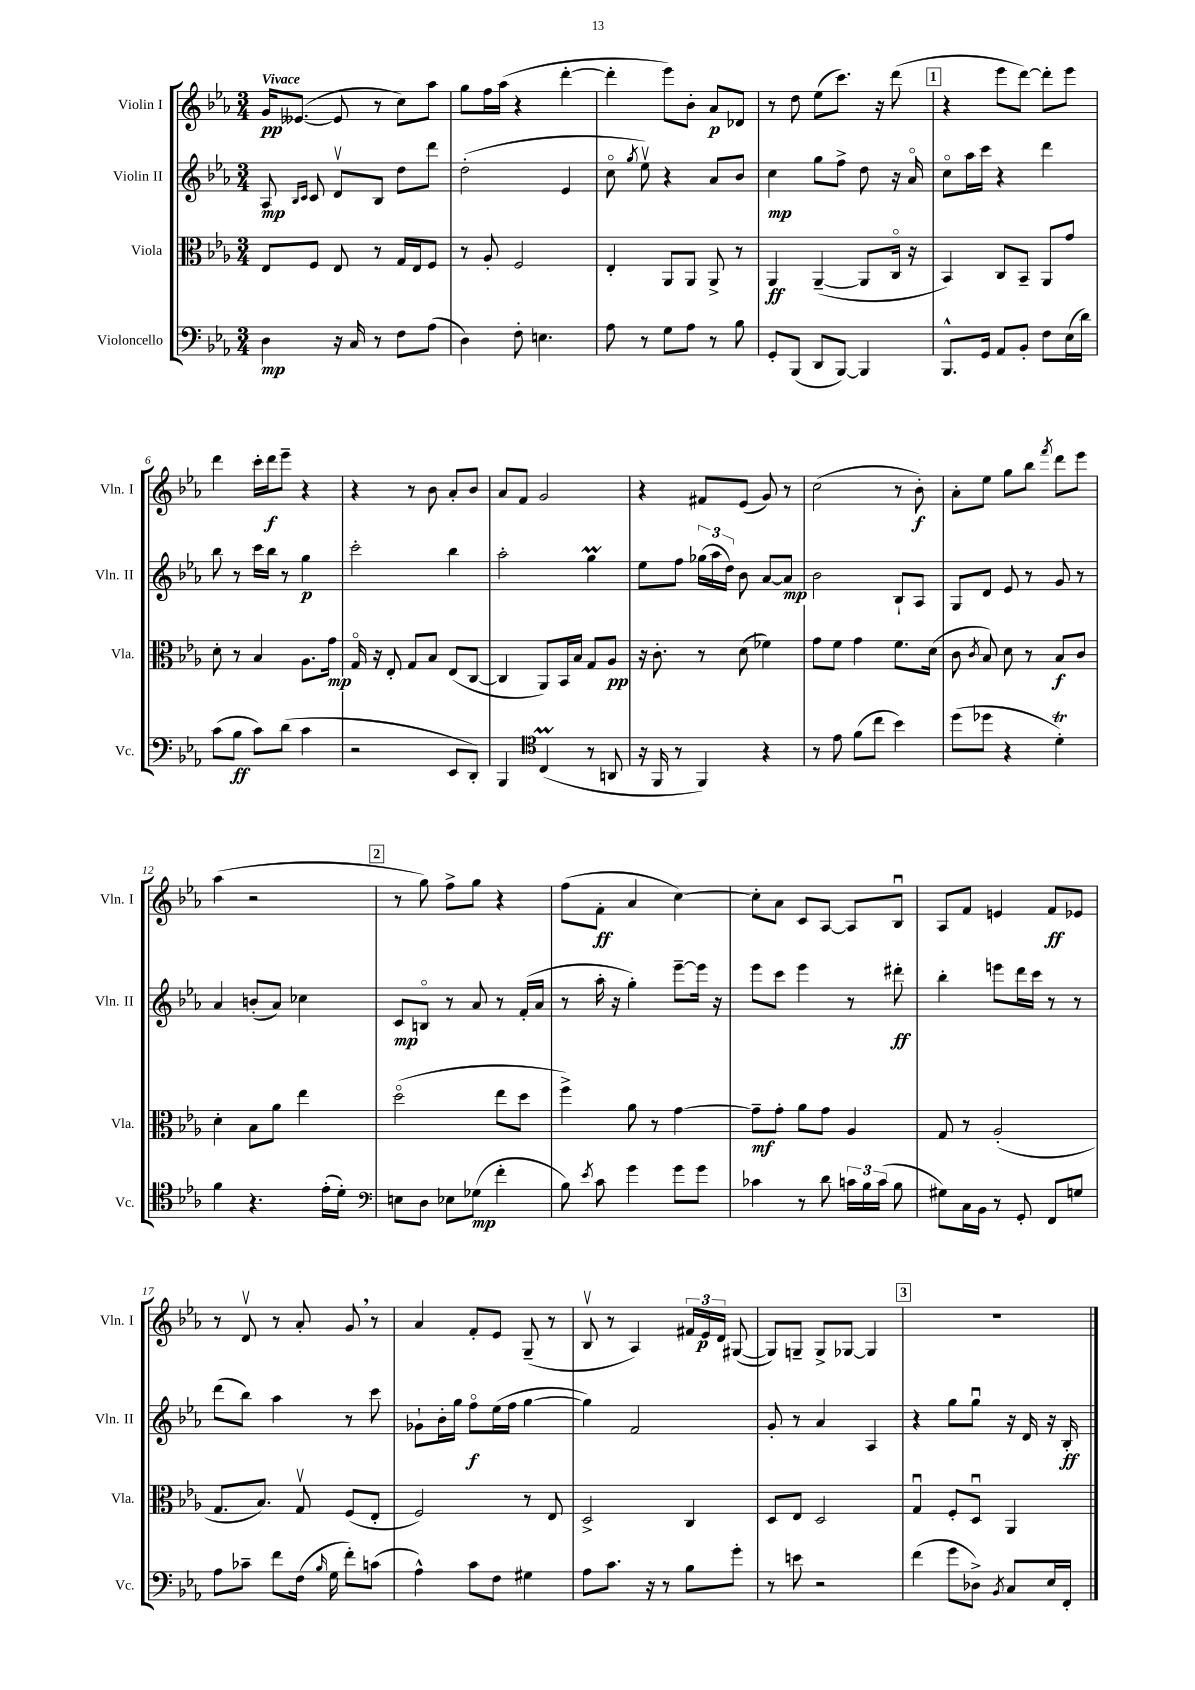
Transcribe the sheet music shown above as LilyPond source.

<<
\new StaffGroup <<
\new Staff = "s0" \with { instrumentName = "Violin I" shortInstrumentName = "Vln. I" } {
    \clef treble \key ees \major \numericTimeSignature \time 3/4 \tempo "Vivace"
    \autoBeamOff g'16[\pp eeses'8.]~( eeses'8 r8 c''8[) aes''8] |
    g''8[ f''16 aes''16]( r4 d'''4~-. |
    d'''4-. ees'''8[) bes'8]-. aes'8[\p des'8] |
    r8 d''8 ees''8[( c'''8.]) r16 d'''8( |
    \mark \markup { \box "1" } r4 ees'''8[ d'''8]~) d'''8[-. ees'''8] |
    d'''4 c'''16[-. d'''16\f ees'''8]-- r4 |
    r4 r8 bes'8 aes'8[-. bes'8] |
    aes'8[ f'8] g'2 |
    r4 fis'8[ ees'8]( g'8) r8 |
    c''2( r8 bes'8-.\f) |
    aes'8[-. ees''8] g''8[ bes''8] \acciaccatura { f'''8 } d'''8[ ees'''8] |
    aes''4( r2 |
    \mark \markup { \box "2" } r8 g''8) f''8[-> g''8] r4 |
    f''8[( f'8]-.\ff aes'4 c''4~) |
    c''8[-. aes'8] c'8[ aes8]~ aes8[ bes8]\downbow |
    aes8[ f'8] e'4 f'8[\ff ees'8] |
    r8 d'8\upbow r8 aes'8-. g'8 \breathe r8 |
    aes'4 f'8[-. ees'8] g8--( r8 |
    bes8\upbow r8 aes4) \tuplet 3/2 { fis'16[ ees'16\p d'16] } gis8~( |
    gis8[) g8]-- g8[-> ges8]~ ges4 |
    \mark \markup { \box "3" } R2. \bar "|." |
}
\new Staff = "s1" \with { instrumentName = "Violin II" shortInstrumentName = "Vln. II" } {
    \clef treble \key ees \major \numericTimeSignature \time 3/4
    \autoBeamOff aes8\mp \grace { bes16[ c'16] } c'8 d'8[\upbow bes8] d''8[ d'''8] |
    d''2-.( ees'4 |
    c''8\flageolet \acciaccatura { g''8 } ees''8\upbow) r4 aes'8[ bes'8] |
    c''4\mp g''8[ f''8]-> d''8 r16 aes'16\flageolet |
    \mark \markup { \box "1" } c''8[\flageolet aes''16 c'''16] r4 d'''4 |
    bes''8 r8 c'''16[ bes''16] r8 g''4\p |
    c'''2-. bes''4 |
    aes''2-. g''4\prall |
    ees''8[ f''8] \tuplet 3/2 { ges''16[( aes''16 d''16]) } bes'8 aes'8[~ aes'8]\mp |
    bes'2 bes8[-! aes8] |
    g8[ d'8] ees'8 r8 g'8 r8 |
    aes'4 b'8[-.( aes'8]) ces''4 |
    \mark \markup { \box "2" } c'8[\mp b8]\flageolet r8 aes'8 r8 f'16[-.( aes'16] |
    r8 aes''16-. r16 g''4-.) ees'''8[~-- ees'''16] r16 |
    ees'''8[ c'''8] ees'''4 r8 dis'''8-.\ff |
    bes''4-. e'''8[ d'''16 c'''16] r8 r8 |
    d'''8[( bes''8]) aes''4 r8 c'''8 |
    ges'8[-! bes'16-. g''16] f''8[\flageolet\f ees''16( f''16] g''4~ |
    g''4) f'2 |
    g'8-. r8 aes'4 aes4 |
    \mark \markup { \box "3" } r4 g''8[ g''8]\downbow r16 d'16 r16 bes16-.\ff \bar "|." |
}
\new Staff = "s2" \with { instrumentName = "Viola" shortInstrumentName = "Vla." } {
    \clef alto \key ees \major \numericTimeSignature \time 3/4
    \autoBeamOff ees8[ f8] ees8 r8 g16[ ees16 f8] |
    r8 aes8-. f2 |
    ees4-. aes,8[ aes,8] aes,8-> r8 |
    aes,4\ff aes,4~--( aes,8[ c16]\flageolet r16 |
    \mark \markup { \box "1" } bes,4) c8[ bes,8]-- aes,8[ g'8] |
    d'8-. r8 bes4 aes8.[ g'16]\mp |
    g16\flageolet r16 ees8-. g8[ bes8] ees8[( c8]~ |
    c4 aes,8[) bes,16 bes16] g8[ aes8]\pp |
    r16 c'8.-. r8 d'8( fes'4) |
    g'8[ f'8] g'4 f'8.[ d'16]( |
    c'8 \acciaccatura { c'8 } bes8) d'8 r8 bes8[\f c'8] |
    d'4-. bes8[ aes'8] ees''4 |
    \mark \markup { \box "2" } d''2\flageolet( ees''8[ d''8] |
    f''4->) aes'8 r8 g'4~ |
    g'8[--\mf g'8]-. aes'8[ g'8] aes4 |
    g8 r8 aes2-.( |
    g8.[ bes8.]) g8\upbow f8[( ees8]-. |
    f2) r8 ees8 |
    d2-> c4 |
    d8[ ees8] d2 |
    \mark \markup { \box "3" } g4\downbow f8[-. d8]\downbow aes,4 \bar "|." |
}
\new Staff = "s3" \with { instrumentName = "Violoncello" shortInstrumentName = "Vc." } {
    \clef bass \key ees \major \numericTimeSignature \time 3/4
    \autoBeamOff d4\mp r16 c16 r8 f8[ aes8]( |
    d4) f8-. e4. |
    aes8 r8 g8[ aes8] r8 bes8 |
    g,8[-. bes,,8]( d,8[ bes,,8]~) bes,,4 |
    \mark \markup { \box "1" } bes,,8.[-^ g,16] aes,8[ bes,8]-. f8[ ees16( d'16]) |
    c'8[( bes8]\ff c'8[) d'8]( c'4 |
    r2 ees,8[ d,8]-.) |
    bes,,4 \clef tenor c4\prall( r8 a,8 |
    r16 f,16 r8 f,4) r4 |
    r8 ees'8 f'8[( c''8] bes'4) |
    d''8[( des''8] r4 d'4-.\trill) |
    f'4 r4. ees'16[-.( d'16]-.) |
    \mark \markup { \box "2" } \clef bass e8[ d8] ees8[ ges8]\mp( f'4-. |
    bes8) \acciaccatura { ees'8 } c'8 g'4 g'8[ g'8] |
    ces'4 r8 d'8 \tuplet 3/2 { c'16[ bes16 c'16]( } bes8 |
    gis8[) c16 bes,16] r8 g,8-. f,8[ g8] |
    aes8[ ces'8]-- f'8[ f16]( \grace { bes16 } g16 f'8[-.) c'8]( |
    aes4-^) c'8[ f8] gis4 |
    aes8[ c'8.] r16 r8 bes8[ g'8]-. |
    r8 e'8 r2 |
    \mark \markup { \box "3" } f'4( g'8[ des8]->) \acciaccatura { bes,8 } c8[ ees16 f,16]-. \bar "|." |
}
>>
>>
